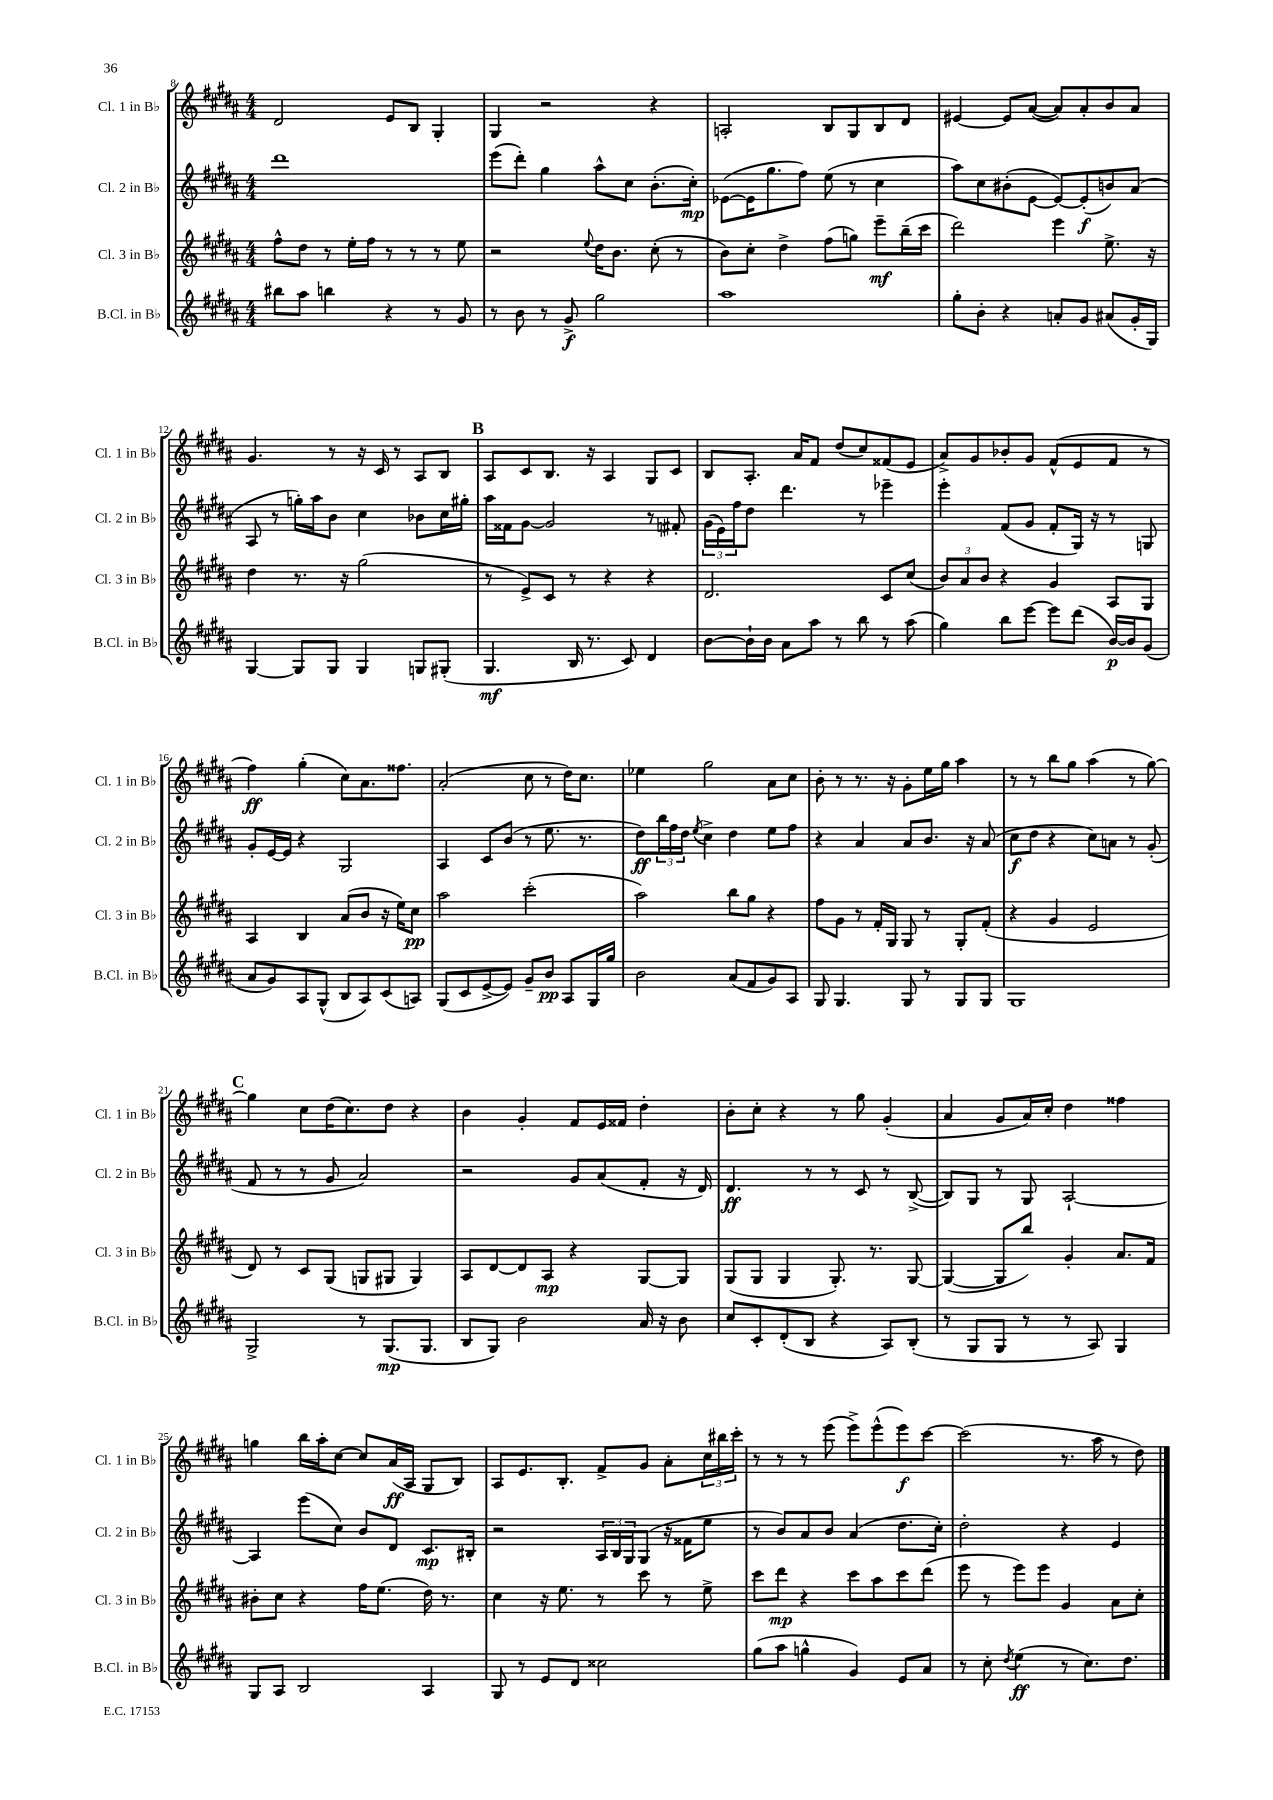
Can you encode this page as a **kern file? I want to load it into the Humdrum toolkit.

**kern	**kern	**kern	**kern
*staff4	*staff3	*staff2	*staff1
*clefG2	*clefG2	*clefG2	*clefG2
*k[f#c#g#d#a#]	*k[f#c#g#d#a#]	*k[f#c#g#d#a#]	*k[f#c#g#d#a#]
*M4/4	*M4/4	*M4/4	*M4/4
8bb#\L	8ff#^^\L	1ddd#	2d#/
8aa#\J	8dd#\J	.	.
4bb\	8r	.	.
.	16ee'\LL	.	.
.	16ff#\JJ	.	.
4r	8r	.	8e/L
.	8r	.	8B/J
8r	8r	.	4G#'/
8g#/	8ee\	.	.
=	=	=	=
8r	2r	(8eee\L	4G#/
8b\	.	8ddd#'\J)	.
8r	.	4gg#\	2r
8g#^/	.	.	.
.	8qqee/	.	.
2gg#\	16dd#\LK	8aa#^^\L	.
.	8.b\J	.	.
.	.	8cc#\J	.
.	(8cc#'\	(8.b'\L	4r
.	8r	.	.
.	.	16cc#'\Jk)	.
=	=	=	=
1aa#	8b\L)	([8e-\L	2A'/
.	8cc#'\J	16e-\]K	.
.	.	8.gg#\	.
.	4dd#^\	.	.
.	.	8ff#\J)	.
.	(8ff#\L	(8ee\	8B/L
.	8gg\J)	8r	8G#/
.	8eee~\L	4cc#\	8B/
.	(16bb~\L	.	8d#/J
.	16ccc#\JJ	.	.
=	=	=	=
8gg#'\L	2ddd#\)	8aa#\L)	[4e#/
8b'\J	.	8cc#\	.
4r	.	(8b#'\	8e#/]L
.	.	[8e\J	([8a#/J
8a'/L	4eee\	8e/_L)	8a#/]L)
8g#/J	.	(8e'/]	8a#'/
(8a#/L	8.ee^\	8b/)	8b/
16g#'/L	.	(8a#/J	8a#/J
16G#/JJ)	16r	.	.
=	=	=	=
[4G#/	4dd#\	8A#/	4.g#/
.	.	8r	.
8G#/]L	8.r	16gg'\LL)	.
.	.	16aa#\J	.
8G#/J	.	8b\J	8r
.	16r	.	.
4G#/	(2gg#\	4cc#\	16r
.	.	.	16c#/
.	.	.	8r
8G/L	.	8b-\L	8A#/L
(8G#'/J	.	16cc#\L	8B/J
.	.	16gg#'\JJ	.
=	=	=	=
4.G#/	8r	16aa#\LL	8A#/L
.	.	16f##\J	.
.	8e^/L)	[8g#\J	8c#/
.	8c#/J	2g#/]	8.B/J
16B/	8r	.	.
8.r	.	.	16r
.	4r	.	4A#/
8c#/)	.	.	.
4d#/	4r	8r	8G#/L
.	.	8f#'/	8c#/J
=	=	=	=
[8b\L	2.d#/	(24g#\LL	8B/L
.	.	24e\)	.
.	.	24ff#\J	.
16b`\]L	.	8dd#\J	8.A#'/J
16b\JJ	.	.	.
8a#\L	.	4.ddd#\	.
.	.	.	16a#/LK
8aa#\J	.	.	8f#/J
8r	.	.	(8dd#/L
8bb\	.	8r	8cc#/)
8r	8c#/L	4eee-~\	(8f##/
(8aa#\	(8cc#/J	.	8e/J
=	=	=	=
4gg#\)	12b/L)	4eee'\	8a#^/L)
.	12a#/	.	.
.	.	.	8g#/
.	12b/J	.	.
8bb\L	4r	(8f#/L	8b-'/
[8eee\J	.	8g#/J	8g#/J
8eee\]L	4g#/	8f#'/L	(8f#^^/L
(8ddd#\J	.	16G#/Jk)	8e/
.	.	16r	.
[16b/LL)	8A#/L	8r	8f#/J
16b/]J	.	.	.
(8g#/J	8G#/J	8G/	8r
=	=	=	=
8a#/L	4A#/	8g#'/L	4ff#\)
8g#/)	.	[16e/L	.
.	.	16e/]JJ	.
8A#/	4B/	4r	(4gg#'\
(8G#^^/J	.	.	.
8B/L	(8a#/L	2G#/	8cc#\L)
8A#/)	8b/J	.	8.a#\
(8c#/	16r	.	.
.	16ee\LK)	.	8.ff##\J
8A/J)	8cc#\J	.	.
=	=	=	=
(8G#/L	2aa#\	4A#/	(2a#'/
8c#/	.	.	.
[8e^/	.	8c#/L	.
8e/]J)	.	(8b/J	.
8g#~/L	(2ccc#'\	8r	8cc#\
8b/J	.	8.ee\	8r
8A#/L	.	.	16dd#\LK)
.	.	8.r	8.cc#\J
16G#/L	.	.	.
16gg#/JJ	.	.	.
=	=	=	=
2b\	2aa#\)	8dd#\L)	4ee-\
.	.	24bb\L	.
.	.	24ff#\	.
.	.	24dd#\JJ	.
.	.	8qee/	.
.	.	4cc#^\	2gg#\
(8a#/L	8bb\L	4dd#\	.
8f#/	8gg#\J	.	.
8g#/)	4r	8ee\L	8a#\L
8A#/J	.	8ff#\J	8cc#\J
=	=	=	=
8G#/	8ff#\L	4r	8b'\
4.G#/	8g#\J	.	8r
.	8r	4a#/	8.r
.	16f#'/LL	.	.
.	16G#/JJ	.	16r
8G#/	8G#/	8a#/L	8g#'\L
8r	8r	8.b/J	16ee\L
.	.	.	16gg#\JJ
8G#/L	8G#'/L	.	4aa#\
.	.	16r	.
8G#/J	(8f#'/J	(8a#/	.
=	=	=	=
1G#	4r	8cc#\L	8r
.	.	8dd#\J	8r
.	4g#/	4r	8bb\L
.	.	.	8gg#\J
.	2e/	8cc#\L)	(4aa#\
.	.	8a\J	.
.	.	8r	8r
.	.	(8g#'/	[8gg#\)
=	=	=	=
2G#^/	8d#/)	8f#/	4gg#\]
.	8r	8r	.
.	8c#/L	8r	8cc#\L
.	(8G#/J	8g#/	(16dd#\K
.	.	.	8.cc#\)
8r	8G/L	2a#/)	.
(8.G#/L	8G#/J	.	8dd#\J
.	4G#/)	.	4r
8.G#/J	.	.	.
=	=	=	=
8B/L	8A#/L	2r	4b\
8G#/J)	[8d#/	.	.
2b\	8d#/]	.	4g#'/
.	8A#/J	.	.
.	4r	8g#/L	8f#/L
.	.	(8a#/	16e/L
.	.	.	16f##/JJ
16a#/	[8G#/L	8f#'/J	4dd#'\
16r	.	.	.
8b\	8G#/]J	16r	.
.	.	16d#/)	.
=	=	=	=
8cc#/L	(8G#/L	4.d#/	8b'\L
8c#'/	8G#/J	.	8cc#'\J
(8d#'/	4G#/	.	4r
8B/J	.	8r	.
4r	8.G#'/)	8r	8r
.	.	8c#/	8gg#\
.	8.r	.	.
8A#/L)	.	8r	(4g#'/
(8B'/J	[8G#/	([8B^/	.
=	=	=	=
8r	(4G#/_	8B/]L)	4a#/
8G#/L	.	8G#/J	.
8G#/J	8G#/]L	8r	8g#/L
8r	8bb/J)	8G#/	16a#/L)
.	.	.	16cc#'/JJ
8r	4g#'/	[2A#`/	4dd#\
8A#/)	.	.	.
4G#/	8.a#/L	.	4ff##\
.	16f#/Jk	.	.
=	=	=	=
8G#/L	8b#'\L	4A#/]	4gg\
8A#/J	8cc#\J	.	.
2B/	4r	(8eee\L	16bb\LL
.	.	.	16aa#'\J
.	.	8cc#\J)	[8cc#\J
.	16ff#\LK	8b/L	8cc#/]L
.	(8.ee\J	.	.
.	.	8d#/J	(16a#/L
.	.	.	16A#/JJ
4A#/	16dd#\)	8.c#/L	8G#/L
.	8.r	.	.
.	.	.	8B/J)
.	.	16B#'/Jk	.
=	=	=	=
8G#/	4cc#\	2r	8A#/L
8r	.	.	8.e/
8e/L	16r	.	.
.	8.ee\	.	8.B'/J
8d#/J	.	.	.
2cc##\	8r	24A#/LL	8f#^/L
.	.	24B/	.
.	.	24G#/J	.
.	8ccc#\	(8G#/J	8g#/J
.	8r	16r	8a#'\L
.	.	16f##\LK	.
.	8ee^\	8ee\J	24cc#\L
.	.	.	24bb#\
.	.	.	24ccc#'\JJ
=	=	=	=
(8gg#\L	8ccc#\L	8r	8r
8aa#\J	8ddd#\J	8b/L)	8r
4gg^^\	4r	8a#/	8r
.	.	8b/J	(8eee\
4g#/)	8ccc#\L	(4a#/	8eee^\L)
.	8aa#\	.	(8eee^^\
8e/L	8ccc#\	8.dd#\L	8eee\)
8a#/J	(8ddd#\J	.	[8ccc#\J
.	.	16cc#'\Jk)	.
=	=	=	=
8r	8eee\	2dd#'\	(2ccc#\]
8cc#'\	8r	.	.
8qdd#/	.	.	.
(4ee\	8eee\L)	.	.
.	8eee\J	.	.
8r	4g#/	4r	8.r
8.cc#\L)	.	.	.
.	.	.	16aa#\
.	8a#\L	4e/	8r
8.dd#\J	.	.	.
.	8cc#'\J	.	8dd#\)
==	==	==	==
*-	*-	*-	*-
